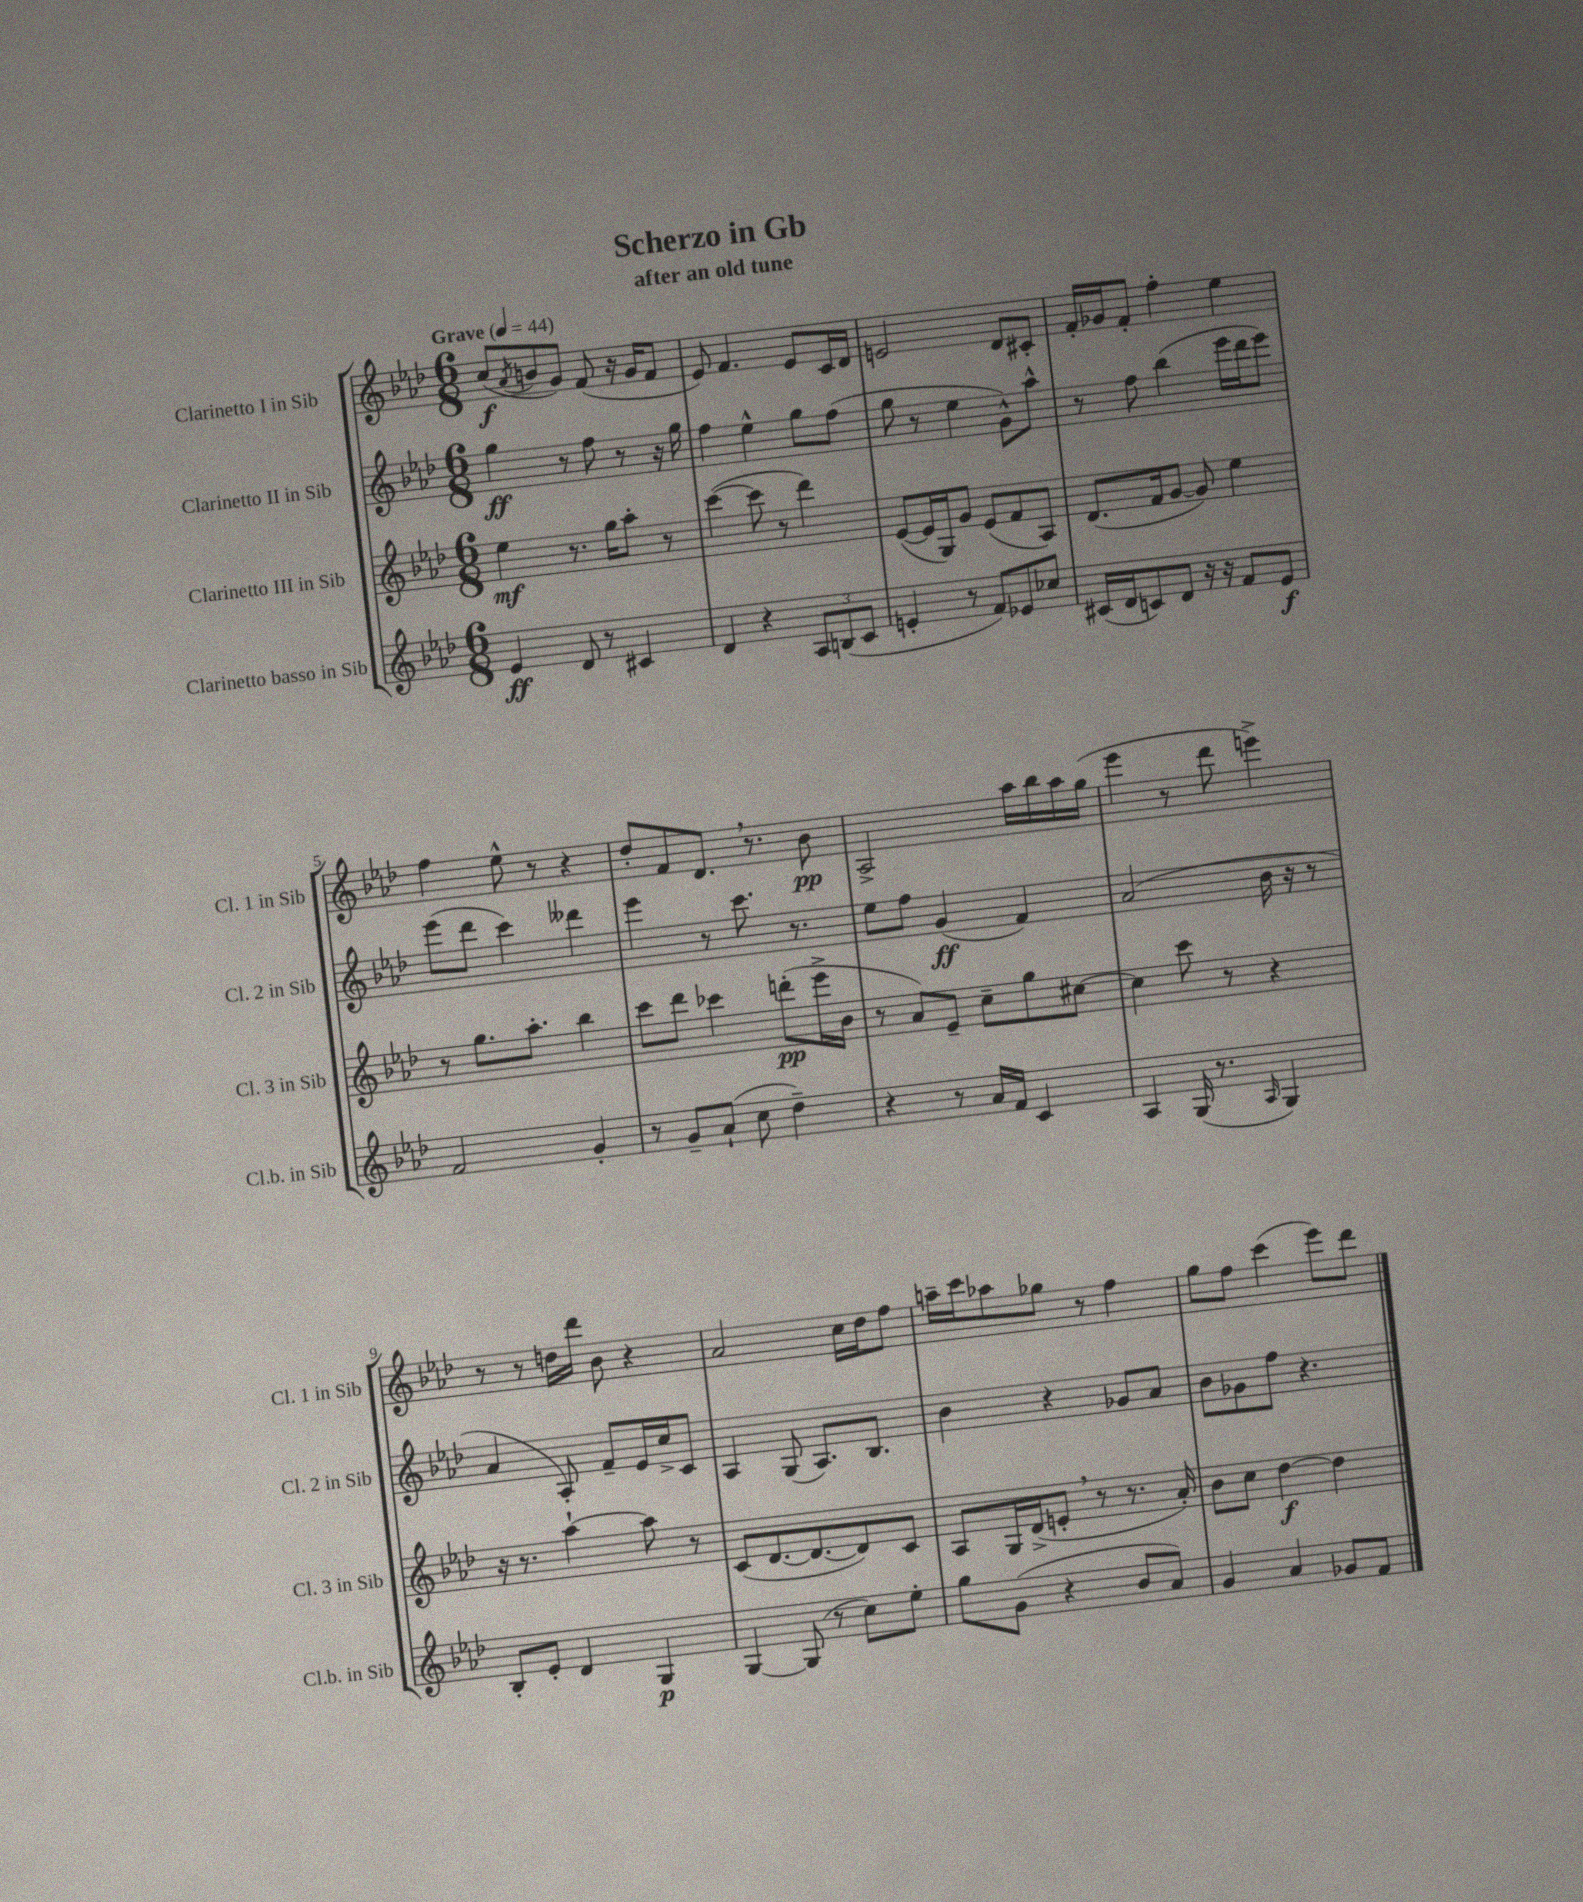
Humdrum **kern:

**kern	**kern	**kern	**kern
*staff4	*staff3	*staff2	*staff1
*clefG2	*clefG2	*clefG2	*clefG2
*k[b-e-a-d-]	*k[b-e-a-d-]	*k[b-e-a-d-]	*k[b-e-a-d-]
*M6/8	*M6/8	*M6/8	*M6/8
*MM44	*MM44	*MM44	*MM44
4e-/	4ee-\	4gg\	(8cc/L
.	.	.	8qa-/
.	.	.	8b/
8d-/	8.r	8r	8g/J)
8r	.	8ff\	(8f/
.	16gg\LK	.	.
4c#/	8aa-'\J	8r	16r
.	.	.	16g/LK
.	8r	16r	8f/J
.	.	16gg\	.
=	=	=	=
4d-/	([4ccc\	4ff\	8e-/)
.	.	.	4.f/
4r	8ccc\]	4ee-^^\	.
.	8r	.	.
12A-/L	4ddd-\)	8gg\L	8e-/L
(12B/	.	.	.
.	.	(8ff\J	16c/L
12c/J	.	.	.
.	.	.	16d-/JJ
=	=	=	=
4e'/	([8e-/L	8gg\	2e/
.	16e-/]L	8r	.
.	16G/J)	.	.
8r	8g/J	4ee-\	.
8f/L)	(8e-/L	.	.
8e-/	8f/	8g^^\L)	8d-/L
8cc-/J	8A-/J)	8aa-^^\J	8c#'/J
=	=	=	=
(16c#/LL	(8.d-/L	8r	16f'/LL
16d-/J	.	.	16g-/J
8c/)	.	8ff\	8f'/J
.	16f/k	.	.
8d-/J	[8g/J	(4bb-\	4ff'\
16r	8g/])	.	.
16r	.	.	.
8f/L	4ee-\	16eee-\LL	4ee-\
.	.	16ddd-\J	.
8e-/J	.	8eee-\J)	.
=	=	=	=
2f/	8r	(8eee-\L	4ff\
.	8.gg\L	8ddd-\J	.
.	.	4ccc\)	8ee-^^\
.	8.aa-'\J	.	.
.	.	.	8r
4g'/	4bb-\	4ddd--\	4r
=	=	=	=
8r	8ccc\L	4eee-\	8dd-'/L
8g~/L	8ddd-\J	.	8f/
(8a-`/J	4ccc-\	8r	8.d-/J
8cc\	.	8.ccc\	.
.	.	.	8.r
4dd-~\)	(8ddd'\L	.	.
.	.	8.r	.
.	16eee-^\L	.	8b-\
.	16b-\JJ	.	.
=	=	=	=
4r	8r	8ee-\L	2A-^/
.	8a-/L)	8ff\J	.
8r	8e-~/J	(4g/	.
16a-/LL	8cc~\L	.	.
16f/JJ	.	.	.
4c/	8gg\	4f/)	16aa-\LL
.	.	.	16bb-\
.	[8cc#\J	.	16aa-\
.	.	.	(16gg\JJ
=	=	=	=
4A-/	4cc#\]	(2a-/	4eee-\
(16G/	8ccc\	.	8r
8.r	.	.	.
.	8r	.	8ddd-\
16qqA-/	.	.	.
4G/)	4r	16b-\	4eee^\)
.	.	16r	.
.	.	8r	.
=	=	=	=
8B-'/L	16r	4a-/	8r
.	8.r	.	.
8e-'/J	.	.	8r
4d-/	[4aa-`\	8A-'/)	16dd\LL
.	.	.	16ddd-\JJ
.	.	8f~/L	8b-\
4G/	8aa-\]	16e-/L	4r
.	.	16cc^/J	.
.	8r	8c/J	.
=	=	=	=
[4G/	(8c/L	4A-/	2a-/
.	[8.d-/	.	.
(8G/]	.	(8G/	.
.	8.d-/_	.	.
8r	.	8.A-/L)	.
8cc\L)	8d-/])	.	16cc\LL
.	.	8.B-/J	16dd-\J
8ee-'\J	8c/J	.	8ff\J
=	=	=	=
8gg\L	8A-/L	4b-\	16aa~\LL
.	.	.	16ccc\J
(8g\J	16G/L	.	8aa-\
.	(16d-^/J	.	.
4r	8e'/J	4r	8gg-\J
.	8r	.	8r
8b-/L	8.r	8g-/L	4ff\
8a-/J)	.	8a-/J	.
.	16a-'/)	.	.
=	=	=	=
4g/	8b-\L	8b-\L	8gg\L
.	8cc\J	8g-\	8ff\J
4a-/	[4dd-\	8ff\J	(4ccc\
.	.	4.r	.
8g-/L	4dd-\]	.	8eee-\L)
8f/J	.	.	8ddd-\J
==	==	==	==
*-	*-	*-	*-
